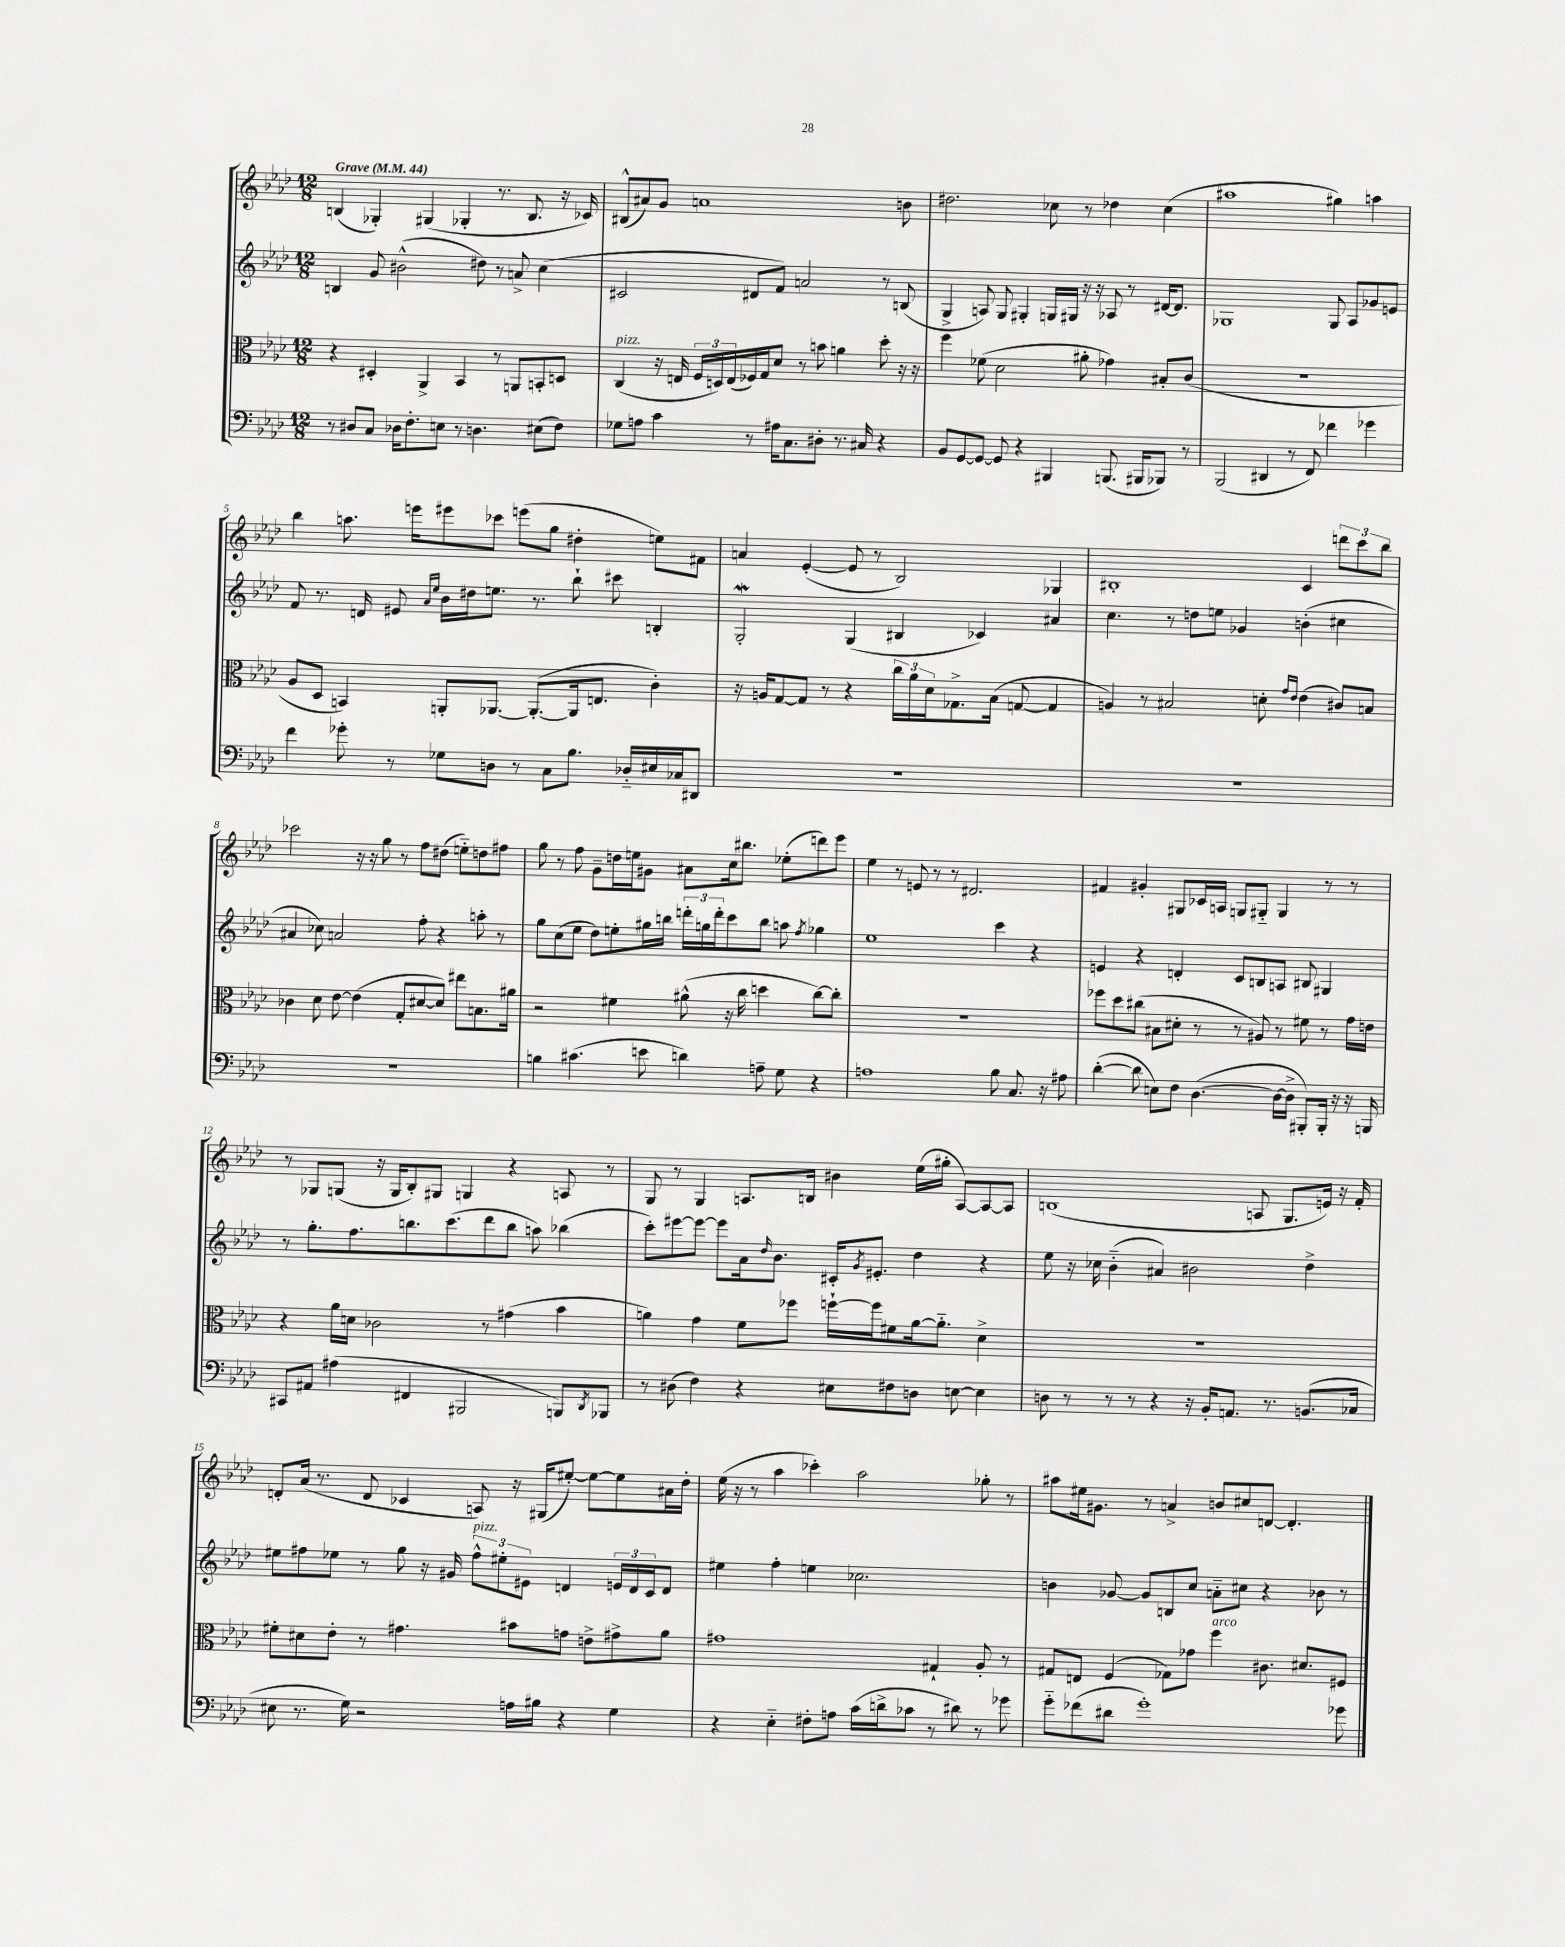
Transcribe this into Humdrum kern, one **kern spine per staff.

**kern	**kern	**kern	**kern
*staff4	*staff3	*staff2	*staff1
*clefF4	*clefC3	*clefG2	*clefG2
*k[b-e-a-d-]	*k[b-e-a-d-]	*k[b-e-a-d-]	*k[b-e-a-d-]
*M12/8	*M12/8	*M12/8	*M12/8
*MM44	*MM44	*MM44	*MM44
8r	4r	4B/	(4B/
8D#/L	.	.	.
8C/J	4D#'/	8g/	4G-'/)
16D-\LK	.	(2b#^^\	.
8.F'\	.	.	.
.	4AA-^/	.	(4G#/
8E\J	.	.	.
8r	4BB-/	.	4G-'/
4.D\	.	8dd#\)	.
.	8r	8r	8.r
.	8AA/L	8a^/	.
.	.	.	8.B/
(8E#\L	8BB'/	(4cc\	.
8F\J)	8D/J	.	16r
.	.	.	16c-/)
=	=	=	=
8G-\L	(4C/	2c#/	(8B#^^/L
8A\J	.	.	8a#/)
4c\	16r	.	8g/J
.	16E/	.	.
.	24F/LL	.	1a
.	24D/)	.	.
.	(24E/	.	.
8r	16F-/)	8d#/L	.
.	16G/J	.	.
16A#\LK	8d-/J	8f/J)	.
8.C\	.	.	.
.	8r	2a/	.
8D#'\J	8b\	.	.
8.r	4a\	.	.
16C#/	.	.	.
4r	8dd-'\	8r	.
.	16r	(8B/	8b\
.	16r	.	.
=	=	=	=
8BB-/L	4ff\	4G^/	2.dd#\
[8GG/	.	.	.
8GG/_J	(8f-\	8A/)	.
8GG/]	2d-\	8G/	.
4r	.	4G#'/	.
4BBB#/	.	16G/LL	8cc-\
.	.	16G#/JJ	.
.	8a#'\	16r	8r
.	.	16r	.
(8.BBB/	4g-\)	8A-/	4dd-\
.	.	8r	.
16BBB#/LK	.	.	.
8BBB-/J)	8B#'/L	[16d#/LK	(4cc-\
.	.	8.d#/]J	.
8r	(8c/J	.	.
=	=	=	=
(2BBB-/	1.r	1G-	1aa#
4DD#/	.	.	.
8r	.	.	.
8FF/)	.	.	.
4f-\	.	8G-/	4gg#\)
.	.	8A-/L	.
4g-\	.	8g-/	4aa\
.	.	8e/J	.
=	=	=	=
4f\	8A-/L	8f/	4bb-\
.	8D-/J	8.r	.
8g-'\	4BB/)	.	8.aa\
.	.	16d/	.
8r	.	8e#/	.
.	.	.	16eee\LK
.	.	16qqa-/LL	.
.	.	16qqee-/JJ	.
8G-\L	8AA'/L	16b-\LL	8eee#\
.	.	16dd#\J	.
8D\J	[8.AA-/J	8.ee\J	8ccc-\J
8r	.	.	(8eee\L
.	(8.AA-'/_L	8.r	.
8C\L	.	.	8gg\J
8.B-\J	16AA-/]k	8bb-`\	4dd#'\
.	8.E/J	.	.
.	.	8ccc#\	.
16D-'~/LL	.	.	.
16E#/	4c'\)	4B'/	8ee\L)
16C-/J	.	.	.
8DD#/J	.	.	8f#\J
=	=	=	=
1.r	16r	2G'/	4a/
.	16A/LK	.	.
.	[8G/	.	.
.	8G/]J	.	([4e-'/
.	8r	.	.
.	4r	(4G/	8e-/]
.	.	.	8r
.	24cc\LL	4B#/	2B-/)
.	24a-\	.	.
.	24d-\J	.	.
.	8.G-^\	.	.
.	.	4c-/)	.
.	(16B-\Jk	.	.
.	[8G/	.	.
.	4G/]	4a#/	4G-/
=	=	=	=
1.r	4A/)	4.cc\	1B#'
.	8r	.	.
.	2B#/	8r	.
.	.	8dd\L	.
.	.	8ee\J	.
.	.	4g-/	.
.	8d'\	.	.
.	16qqg/LL	.	.
.	16qqe-/JJ	.	.
.	(4e-\	(4b'\	4c/
.	8c#/L)	4cc#\	12ddd\L
.	.	.	12ccc\
.	8B/J	.	.
.	.	.	12bb-\J
=	=	=	=
1.r	4c-\	4a#/	2ccc-\
.	8d-\	8cc-\)	.
.	[8e-\	2a/	.
.	(4e-\]	.	16r
.	.	.	16r
.	.	.	8gg\
.	8G'/L	.	8r
.	[8d#/	8ff'\	8ff\L
.	8d#/]J)	4r	(8dd#\J
.	8ee#\L	.	8ee'~\L)
.	8.B\	8aa'\	8dd\
.	.	8r	8ff#\J
.	16a#\Jk	.	.
=	=	=	=
4B\	2r	8gg\L	8gg\
.	.	(8cc\	8r
(4.c#\	.	8ee-\J	8ff\
.	.	8dd-\L)	8g~\L
.	4f#\	8ee'\	16dd\L
.	.	.	16ee\J
8e\	.	16gg#\L	8g#\J
.	.	16bb\JJ	.
4d\)	(8a#^^\	24ddd'\LL	8a#\L
.	.	24gg\	.
.	.	24ddd'\J	.
.	16r	8ccc\	16cc\k
.	16cc\	.	8.bb#\J
8A~\	4dd\	8bb\J	.
8G\	.	8aa\	(8ee-'\L
.	.	8qff/	.
4r	[8cc\L)	4gg-\	8ddd\)
.	8cc'\]J	.	8eee-\J
=	=	=	=
1A	1.r	1ee-	4ee-\
.	.	.	8r
.	.	.	8e/
.	.	.	8r
.	.	.	8r
.	.	.	2.d#/
8B-\	.	4ccc\	.
8.C/	.	.	.
.	.	4r	.
16r	.	.	.
8A#\	.	.	.
=	=	=	=
([4d-'\	8ff-\L	4e/	4f#/
.	8dd-\	.	.
8d-\]	(8cc#\J	4r	4g#'/
8E\L)	8B#\L	.	.
8F\J	8d#'\J	4d'/	8G#/L
([4.D-\	8r	.	16c-/L
.	.	.	16A/JJ
.	8r	8c/L	8G/L
.	8A#/)	8B/	8G#'~/J
16D-\_LL	8r	8A/J	4G#/
16D-^\]JJ	.	.	.
8BBB#'/L)	8f#\	8B#/	.
16BBB#'/Jk	8r	4G#/	8r
16r	.	.	.
16r	16g\LL	.	8r
16BBB/	16e\JJ	.	.
=	=	=	=
8CC#/L	4r	8r	8r
8AA#/J	.	8.gg'\L	8G-/L
(4A#\	16a-\LL	.	(8G/J
.	16d\JJ	8.ff\	.
.	2c-\	.	16r
.	.	.	16G/LK
4FF#/	.	8.bb\	8B-'/)
.	.	.	8G#/J
.	.	(8.ccc\	.
2BBB#/	.	.	4G/
.	8r	8ddd-\	.
.	(4g#\	8bb\J	4r
.	.	8aa\)	.
8BBB/L)	4b-\	(4bb-\	8A/
8qDD-/	.	.	.
8BBB-/J	.	.	8r
=	=	=	=
8r	4a\)	8ccc'\L)	8G/
(8D#\	.	[8eee#\	8r
4F\)	4g\	8eee#\_J	4G/
.	.	8eee#\]L	.
4r	8f\L	16a-\k	8.A/L
.	.	16qqdd-/	.
.	.	8.b-\J	.
.	8ff-\J	.	.
.	.	.	16B/Jk
8E#\L	[16ff`\LL	16c#'/LK	4b#\
.	.	8qg/	.
.	16ff\]J	8.e#'/J	.
8F#\	8f#\	.	.
8D\J	[16a\k	4dd-\	(16ee-\LL
.	8.a'~\]J	.	16gg#'\JJ
[8E\	.	.	[8A/L)
4E\]	4d-^\	4r	8A/_
.	.	.	8A/]J
=	=	=	=
8D\	1.r	8ee-\	(1B
8r	.	16r	.
.	.	16cc-\	.
8r	.	(4b-'~\	.
8r	.	.	.
4r	.	4a#/)	.
16r	.	2b#\	.
16BB-'/LK	.	.	.
8.AA/J	.	.	.
.	.	.	8A/
8.r	.	.	.
.	.	.	8.G/L
(8.BB/L	.	4dd-^\	.
.	.	.	16e/Jk)
.	.	.	16r
16C-/Jk	.	.	16f'/
=	=	=	=
8E#\	8f#'\L	8ee#\L	8d'/L
8.r	8d#\	8ff#\	(16a-/Jk
.	.	.	8.r
.	8e-'\J	8ee-\J	.
16G\)	.	.	.
2r	8r	8r	8d/
.	4.g#\	8gg\	4c-/
.	.	16r	.
.	.	16g#/	.
.	.	12ff#^^\L	8A/)
.	.	12ee#'\	.
16A\LL	8b#\L	.	16r
.	.	12e#\J	.
16B#\JJ	.	.	(16G#/LK
4r	8g\J	4d/	[8ee#'/J)
.	8e^\L	.	8ee#\_L
4G\	8g#^\	24e/LL	8ee#\]
.	.	24d/	.
.	.	24c/J	.
.	8a-\J	8d/J	16a#\L
.	.	.	16dd-'\JJ
=	=	=	=
4r	1g#	4ee#\	(16ee-\
.	.	.	16r
.	.	.	8r
4E-'~\	.	4ff'\	4aa-\
8F#'\L	.	4ee\	4ccc-'\)
8A\J	.	.	.
(16c\LL	.	2.cc-\	2aa-\
16d^\J	.	.	.
8c-\J	.	.	.
8r	4G#`/	.	.
8d#\)	.	.	.
8r	8A-'/	.	8gg-'\
8g-\	8r	.	8r
=	=	=	=
8g'~\L	8G#/L	4b\	8aa#\L
(8f-\	8E/J	.	16ee#\k
.	.	.	8.g#\J
8d#\J	(4F/	[8g-/	.
1g')	.	8g-/]L	8r
.	8G-\L)	8B/	4a^/
.	8g-\J	8cc/J	.
.	4ff\	8a'~\L	8b/L
.	.	8cc#\J	8cc#/
.	8.c#\	4r	[8d/J
.	.	.	4.d'/]
.	8.d#/L	.	.
.	.	8b-\	.
8g-\	8F#/J	8r	.
==	==	==	==
*-	*-	*-	*-
